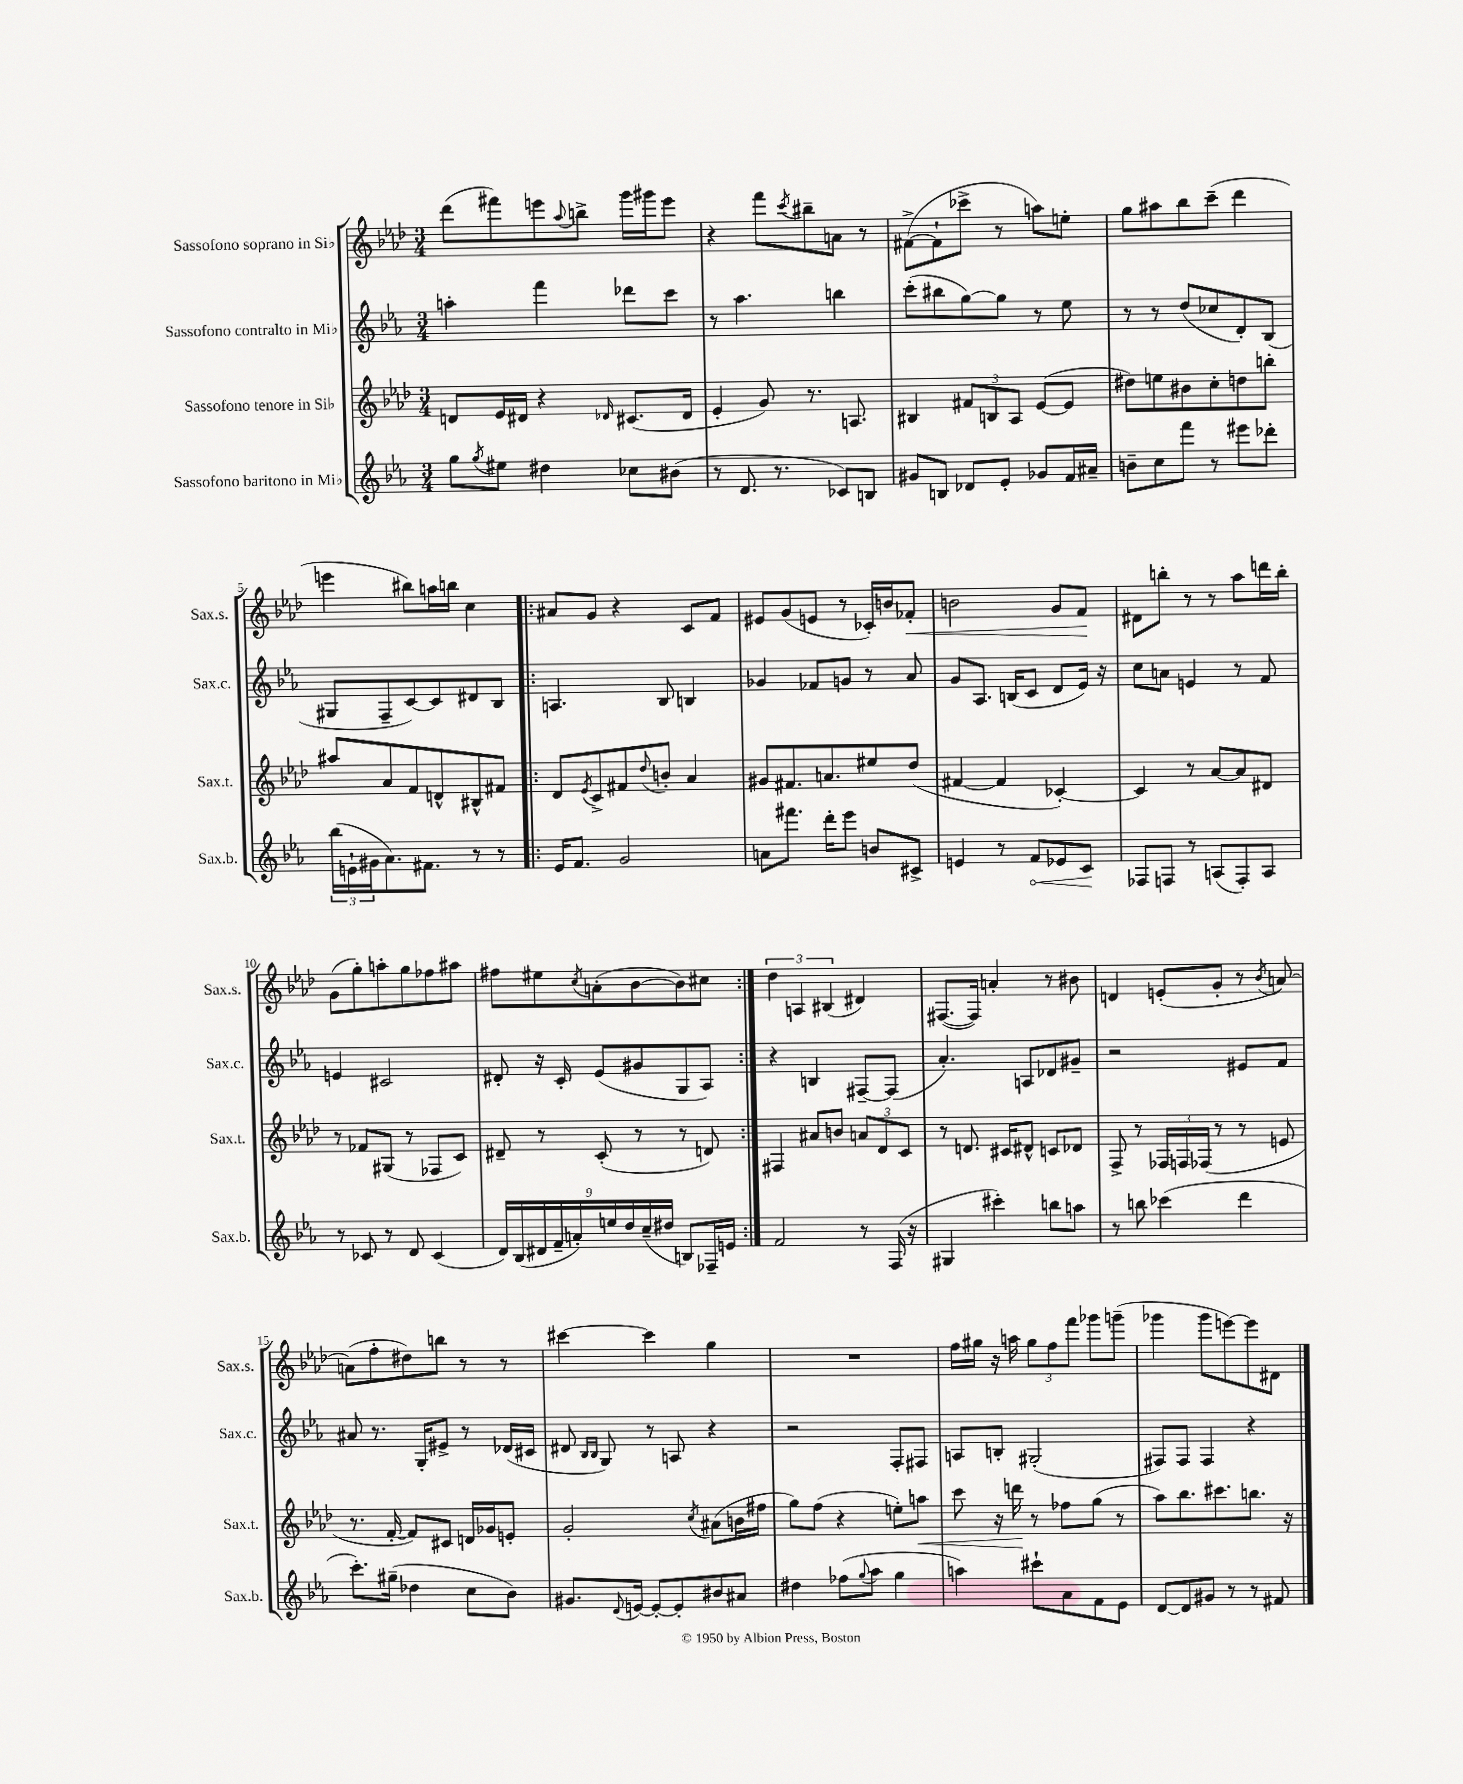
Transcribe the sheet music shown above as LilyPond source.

<<
\new StaffGroup <<
\new Staff = "s0" \with { instrumentName = "Sassofono soprano in Sib" shortInstrumentName = "Sax.s." } {
    \clef treble \key aes \major \numericTimeSignature \time 3/4
    des'''8( fis'''8) e'''8 \appoggiatura { aes''8 } b''8-> g'''16 gis'''16 e'''8 |
    r4 f'''8 \acciaccatura { c'''8 } bis''8-- a'8 r8 |
    fis'8~->( fis'8-! ces'''8-> r8 a''8) e''8-. |
    g''8 ais''8 bes''8 c'''8--( des'''4 |
    e'''4 bis''8) a''16 b''16 c''4 |
    \repeat volta 2 { ais'8 g'8 r4 c'8 f'8 |
    eis'8 g'8( e'8 r8 ces'16-.) b'16 fes'8-.\< |
    b'2 g'8 f'8\! |
    dis'8 b''8-. r8 r8 aes''8 d'''16 b''16-. |
    g'8( g''8-.) a''8-. g''8 fes''8 ais''8 |
    fis''8 eis''8 \acciaccatura { c''8 } a'8-.( bes'8~ bes'8) cis''8 | }
    \tuplet 3/2 { des''4 a4 bis4( } dis'4) |
    fis8.~( fis16) a'4-. r8 bis'8 |
    d'4 e'8-.( g'8-. r8 \acciaccatura { bes'8 } a'8~) |
    a'8( f''8-. dis''8) b''8 r8 r8 |
    cis'''4~ cis'''4 g''4 |
    R2. |
    f''16 gis''16 r16 a''16 \tuplet 3/2 { gis''8 f''8 f'''8 } ges'''8 g'''8--( |
    ges'''4 ges'''8 e'''8~) e'''8 dis'8 \bar "|." |
}
\new Staff = "s1" \with { instrumentName = "Sassofono contralto in Mib" shortInstrumentName = "Sax.c." } {
    \clef treble \key ees \major \numericTimeSignature \time 3/4
    a''4-. f'''4 des'''8 c'''8 |
    r8 aes''4. b''4 |
    c'''8-.( bis''8 g''8~) g''8 r8 ees''8 |
    r8 r8 d''8( ces''8 d'8-.) bes8( |
    gis8 f8-- c'8~) c'8 dis'8 bes8 |
    \repeat volta 2 { a4. bes8 b4 |
    ges'4 fes'8 g'8 r8 aes'8 |
    g'8 aes8. b16( c'8 d'8 ees'16) r16 |
    c''8 a'8 e'4 r8 f'8 |
    e'4 cis'2 |
    dis'8-. r16 c'16-. ees'8( gis'8 g8 aes8) | }
    r4 b4 fis8~-- fis8( |
    aes'4.-.) a8 des'8 gis'8-- |
    r2 eis'8 f'8 |
    ais'8 r8. g16-. eis'8-> r8 des'16( cis'16 |
    dis'8 \grace { bes16 bes16 } g8) r8 a8 r4 |
    r2 f8-. fis8 |
    a8 b8-. gis2-.( |
    fis8) fis8 fis4 r4 \bar "|." |
}
\new Staff = "s2" \with { instrumentName = "Sassofono tenore in Sib" shortInstrumentName = "Sax.t." } {
    \clef treble \key aes \major \numericTimeSignature \time 3/4
    d'8 ees'16 dis'16 r4 \grace { des'16 } cis'8.( des'16 |
    ees'4-. g'8) r8. a8. |
    bis4 \tuplet 3/2 { fis'8 b8 aes8 } ees'8~( ees'8 |
    dis''8) e''8 bis'8 c''8-. d''8 b''8-. |
    ais''8 aes'8 f'8 d'8-^ bis8-^ fis'8 |
    \repeat volta 2 { des'8 \acciaccatura { ees'8 } c'8-> fis'8 \appoggiatura { des''8 } b'8-. aes'4 |
    gis'8 fis'8. a'8. eis''8 des''8( |
    fis'4~ fis'4 ces'4~-.) |
    ces'4 r8 aes'8~ aes'8 dis'8 |
    r8 fes'8 gis8( r8 fes8 c'8) |
    dis'8-- r8 c'8-.( r8 r8 d'8) | }
    fis4 ais'8 b'8 \tuplet 3/2 { a'8 des'8 c'8 } |
    r8 d'8. cis'16 dis'8-^ c'8 des'8 |
    f8-> r8 \tuplet 3/2 { fes16 f16 fes16( } r8 r8 e'8 |
    r8. f'16~-. f'8) cis'8 d'16 ges'16 e'8-. |
    g'2-. \acciaccatura { c''8 } ais'8( b'16 fis''16 |
    g''8) f''8( r4 e''8-.) a''8\< |
    c'''8 r16 d'''16\! r8 fes''8 g''8( r8 |
    aes''8) bes''8. cis'''8. b''8. r16 \bar "|." |
}
\new Staff = "s3" \with { instrumentName = "Sassofono baritono in Mib" shortInstrumentName = "Sax.b." } {
    \clef treble \key ees \major \numericTimeSignature \time 3/4
    g''8 \acciaccatura { g''8 } eis''8 dis''4 ces''8 bis'8( |
    r8 d'8. r8. ces'8) b8 |
    gis'8 b8 des'8 ees'8-. ges'8 f'16 ais'16-- |
    b'8-- c''8 f'''8 r8 eis'''8 des'''8-. |
    \tuplet 3/2 { bes''16( e'16-! gis'16 } aes'8.) fis'8. r8 r8 |
    \repeat volta 2 { ees'16 f'8. g'2 |
    a'8 fis'''8. d'''16-. ees'''8 b'8 cis'8-> |
    e'4 r8 \once \override Hairpin.circled-tip = ##t f'8\< ees'8 c'8\! |
    fes8 f8 r8 a8( f8-.) a8 |
    r8 ces'8 r8 d'8 ces'4( |
    \tuplet 9/8 { d'16) bes16( dis'16 f'16-- a'16-.) e''16 d''16 c''16--( dis''16 } b8) fes16-- e'16 | }
    f'2 r8 f16( r16 |
    gis4 cis'''4-.) b''8 a''8 |
    r8 b''8 ces'''4( d'''4 |
    c'''8.-.) gis''16--( des''4 c''8 bes'8) |
    gis'8. \appoggiatura { d'8 } e'16~ e'8~-. e'8-. bis'8 ais'8 |
    dis''4 fes''8( \appoggiatura { g''8 } aes''8 g''4 |
    a''4) cis'''8-! aes'8 f'8 ees'8 |
    d'8~ d'8 gis'8 r8 r8 fis'8 \bar "|." |
}
>>
>>
